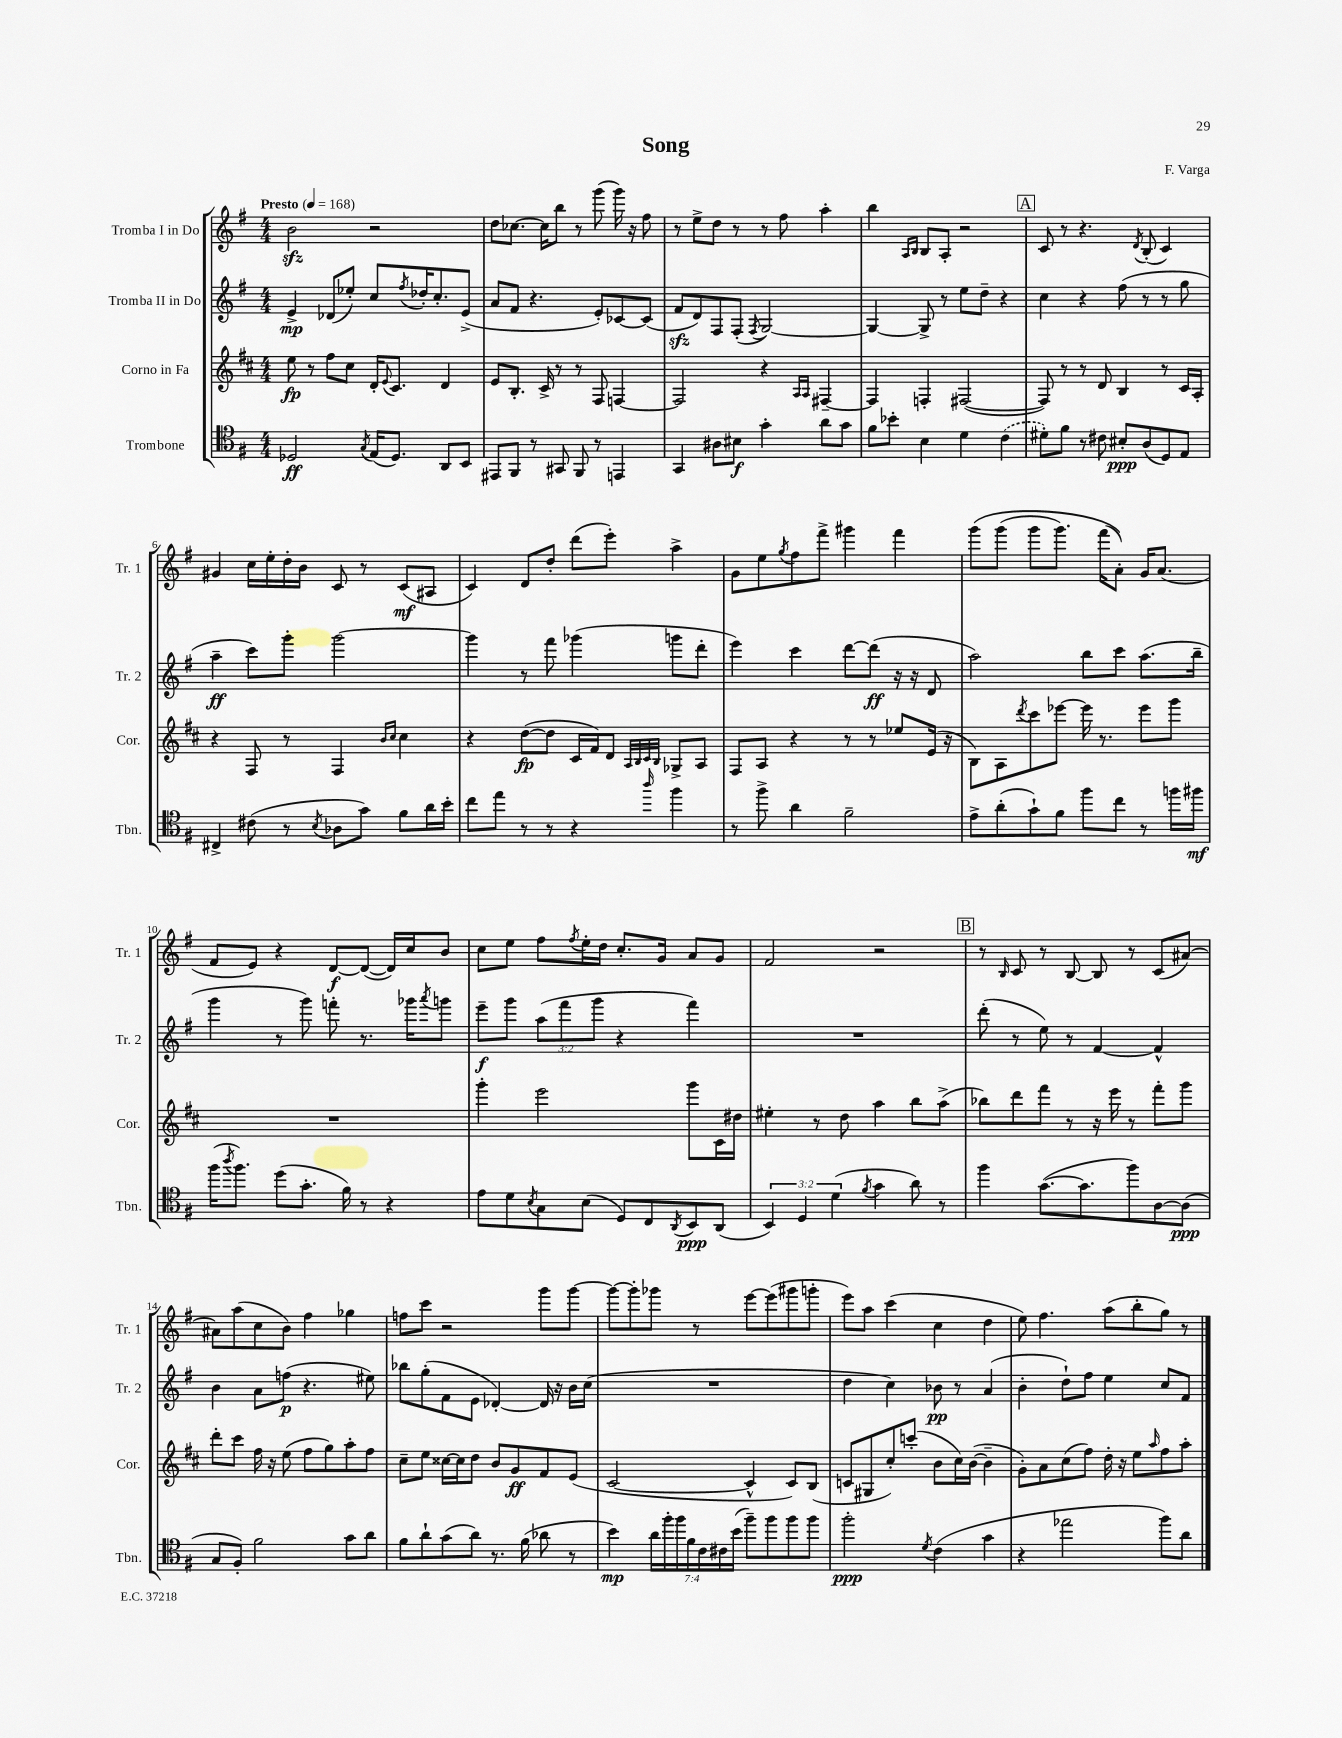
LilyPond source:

\header { title = "Song" composer = "F. Varga" }
<<
\new StaffGroup <<
\new Staff = "s0" \with { instrumentName = "Tromba I in Do" shortInstrumentName = "Tr. 1" } {
    \clef treble \key g \major \numericTimeSignature \time 4/4 \tempo "Presto" 4 = 168
    b'2\sfz r2 |
    d''8 ces''8.~ ces''16 b''8 r8 g'''8( g'''16) r16 fis''8 |
    r8 e''8-> d''8 r8 r8 fis''8 a''4-. |
    b''4 \grace { a16 b16 } b8 a8-. r2 |
    \mark \markup { \box "A" } c'8 r8 r4. \acciaccatura { d'8 } b8-.( c'4) |
    gis'4 c''16 e''16-. d''16-. b'16 c'8 r8 c'8\mf( ais8 |
    c'4) d'8 d''8-. d'''8( e'''8-.) a''4-> |
    g'8 e''8 \acciaccatura { g''8 } fis''8 fis'''8-> gis'''4 fis'''4 |
    g'''8\( g'''8( g'''8 g'''8.) fis'''16( a'8-.)\) g'16 a'8.( |
    fis'8 e'8) r4 d'8~\f d'8~( d'16) c''16 b'8 |
    c''8 e''8 fis''8 \acciaccatura { fis''8 } e''16-. d''16 c''8.-. g'16 a'8 g'8 |
    fis'2 r2 |
    \mark \markup { \box "B" } r8 \grace { b16 } c'8 r8 b8~ b8 r8 c'8( ais'8~) |
    ais'8 a''8( c''8 b'8) fis''4 ges''4 |
    f''8 c'''8 r2 g'''8 g'''8~ |
    g'''8~ g'''8-. ges'''8 r8 e'''8~ e'''8( gis'''8 g'''8-. |
    e'''8) a''8 c'''4( c''4 d''4 |
    e''8) fis''4. a''8( b''8-. g''8) r8 \bar "|." |
}
\new Staff = "s1" \with { instrumentName = "Tromba II in Do" shortInstrumentName = "Tr. 2" } {
    \clef treble \key g \major \numericTimeSignature \time 4/4 \override Staff.TupletNumber.text = #tuplet-number::calc-fraction-text
    e'4->\mp des'8( ees''8-.) c''8 \acciaccatura { fis''8 } des''16-. c''8.-. e'8->( |
    a'8 fis'8 r4. e'8-.) ces'8~ ces'8( |
    fis'8\sfz d'8) fis8 fis8-.( \acciaccatura { fis8 } g2~) |
    g4~ g8-> r8 e''8 d''8-- r4 |
    \mark \markup { \box "A" } c''4 r4 fis''8( r8 r8 g''8 |
    a''4--\ff c'''8) g'''8-. g'''2~ |
    g'''4 r8 fis'''8 ges'''4( g'''8 d'''8-. |
    e'''4) c'''4 d'''8~ d'''8\ff( r16 r16 d'8 |
    a''2) b''8 c'''8 a''8.( b''16-- |
    g'''4 r8 g'''8) f'''8-. r8. ges'''16 \acciaccatura { a'''8 } g'''8 |
    e'''8--\f g'''8 \tuplet 3/2 { a''8( fis'''8 g'''8 } r4 fis'''4) |
    R1 |
    \mark \markup { \box "B" } d'''8-.( r8 e''8) r8 fis'4~ fis'4-^ |
    b'4 a'8 f''8\p( r4. eis''8) |
    bes''8 g''8-.( fis'8 e'8 des'4~-.) des'16 r16 b'16 c''16( |
    R1 |
    d''4 c''4) bes'8\pp r8 a'4( |
    b'4-. d''8-!) fis''8 e''4 c''8 fis'8 \bar "|." |
}
\new Staff = "s2" \with { instrumentName = "Corno in Fa" shortInstrumentName = "Cor." } {
    \clef treble \key d \major \numericTimeSignature \time 4/4
    e''8\fp r8 fis''8 cis''8 d'16-. \appoggiatura { e'8 } cis'8. d'4 |
    e'8 b8.-. cis'16-> r8 r8 fis8 f4~ |
    f2 r4 \grace { a16 a16 } fis4~-- |
    fis4 f4-. fis2~( |
    \mark \markup { \box "A" } fis8) r8 r8 d'8 b4 r8 cis'16 a16-. |
    r4 fis8 r8 fis4 \grace { b'16 cis''16 } cis''4 |
    r4 d''8~\fp( d''8 cis'16 fis'16) d'8 \grace { a32 b32 cis'32 b32 } ges8-> a8 |
    fis8 a8 r4 r8 r8 ees''8 e'16( r16 |
    b8) a8 \acciaccatura { d'''8 } cis'''8 ees'''8~ ees'''16 r8. ees'''8 g'''8 |
    R1 |
    g'''4-. e'''2 g'''8 cis'16 dis''16 |
    eis''4-. r8 d''8 a''4 b''8 a''8->( |
    \mark \markup { \box "B" } bes''8) d'''8 fis'''8 r8 r16 e'''16 r8 fis'''8-. g'''8 |
    d'''8-. cis'''8 fis''16 r16 e''8( fis''8 g''8) a''8-. fis''8 |
    cis''8-- e''8 cisis''16~ cisis''16 d''8 b'8 g'8\ff fis'8 e'8( |
    cis'2~ cis'4-^ cis'8) b8( |
    c'8 gis8 cis''8-.) c'''8-.( b'8 cis''16) b'16~( b'4-- |
    g'8-.) a'8 cis''8( fis''8) d''16-. r16 e''8 \grace { a''16 } fis''8 a''8-. \bar "|." |
}
\new Staff = "s3" \with { instrumentName = "Trombone" shortInstrumentName = "Tbn." } {
    \clef tenor \key g \major \numericTimeSignature \time 4/4 \override Staff.TupletNumber.text = #tuplet-number::calc-fraction-text
    des2\ff \acciaccatura { g8 } e16( des8.) a,8 b,8 |
    eis,8 fis,8 r8 gis,8 fis,8 r8 e,4 |
    g,4 ais8 bis8\f g'4-. a'8 g'8 |
    fis'8 bes'8-. b4 d'4 \once \slurDashed c'4( |
    \mark \markup { \box "A" } dis'8-.) fis'8 r8 cis'8 bis8-.\ppp a8( d8) e8 |
    cis4-> cis'8( r8 \acciaccatura { b8 } aes8 g'8) fis'8 a'16 b'16-. |
    c''8 e''8 r8 r8 r4 \grace { a''16 } fis''4 |
    r8 fis''8-> a'4 fis'2-- |
    e'8-> a'8-.( g'8-!) fis'8 fis''8 c''8 r8 f''16 fis''16\mf |
    fis''16( \acciaccatura { a''8 } fis''8.) d''8( g'8.-. fis'16) r8 r4 |
    e'8 d'8 \acciaccatura { b8 } g8 b8( d8) c8 \acciaccatura { a,8 } b,8\ppp a,8( |
    \tuplet 3/2 { b,4) d4 d'4( } \acciaccatura { fis'8 } g'4 a'8) r8 |
    \mark \markup { \box "B" } fis''4 g'8.~( g'8. fis''8) a8~ a8\ppp( |
    g8 fis8-.) fis'2 g'8 a'8 |
    fis'8 a'8-! g'8( a'8) r8. fis'16( aes'8 r8 |
    b'4\mp) \tuplet 7/4 { a'16 fis''16-. fis''16 fis'16 c'16 cis'16 b'16( } fis''8--) fis''8 fis''8 fis''8 |
    fis''2-.\ppp \acciaccatura { d'8 } c'4( g'4 |
    r4 ees''2 fis''8) a'8 \bar "|." |
}
>>
>>
